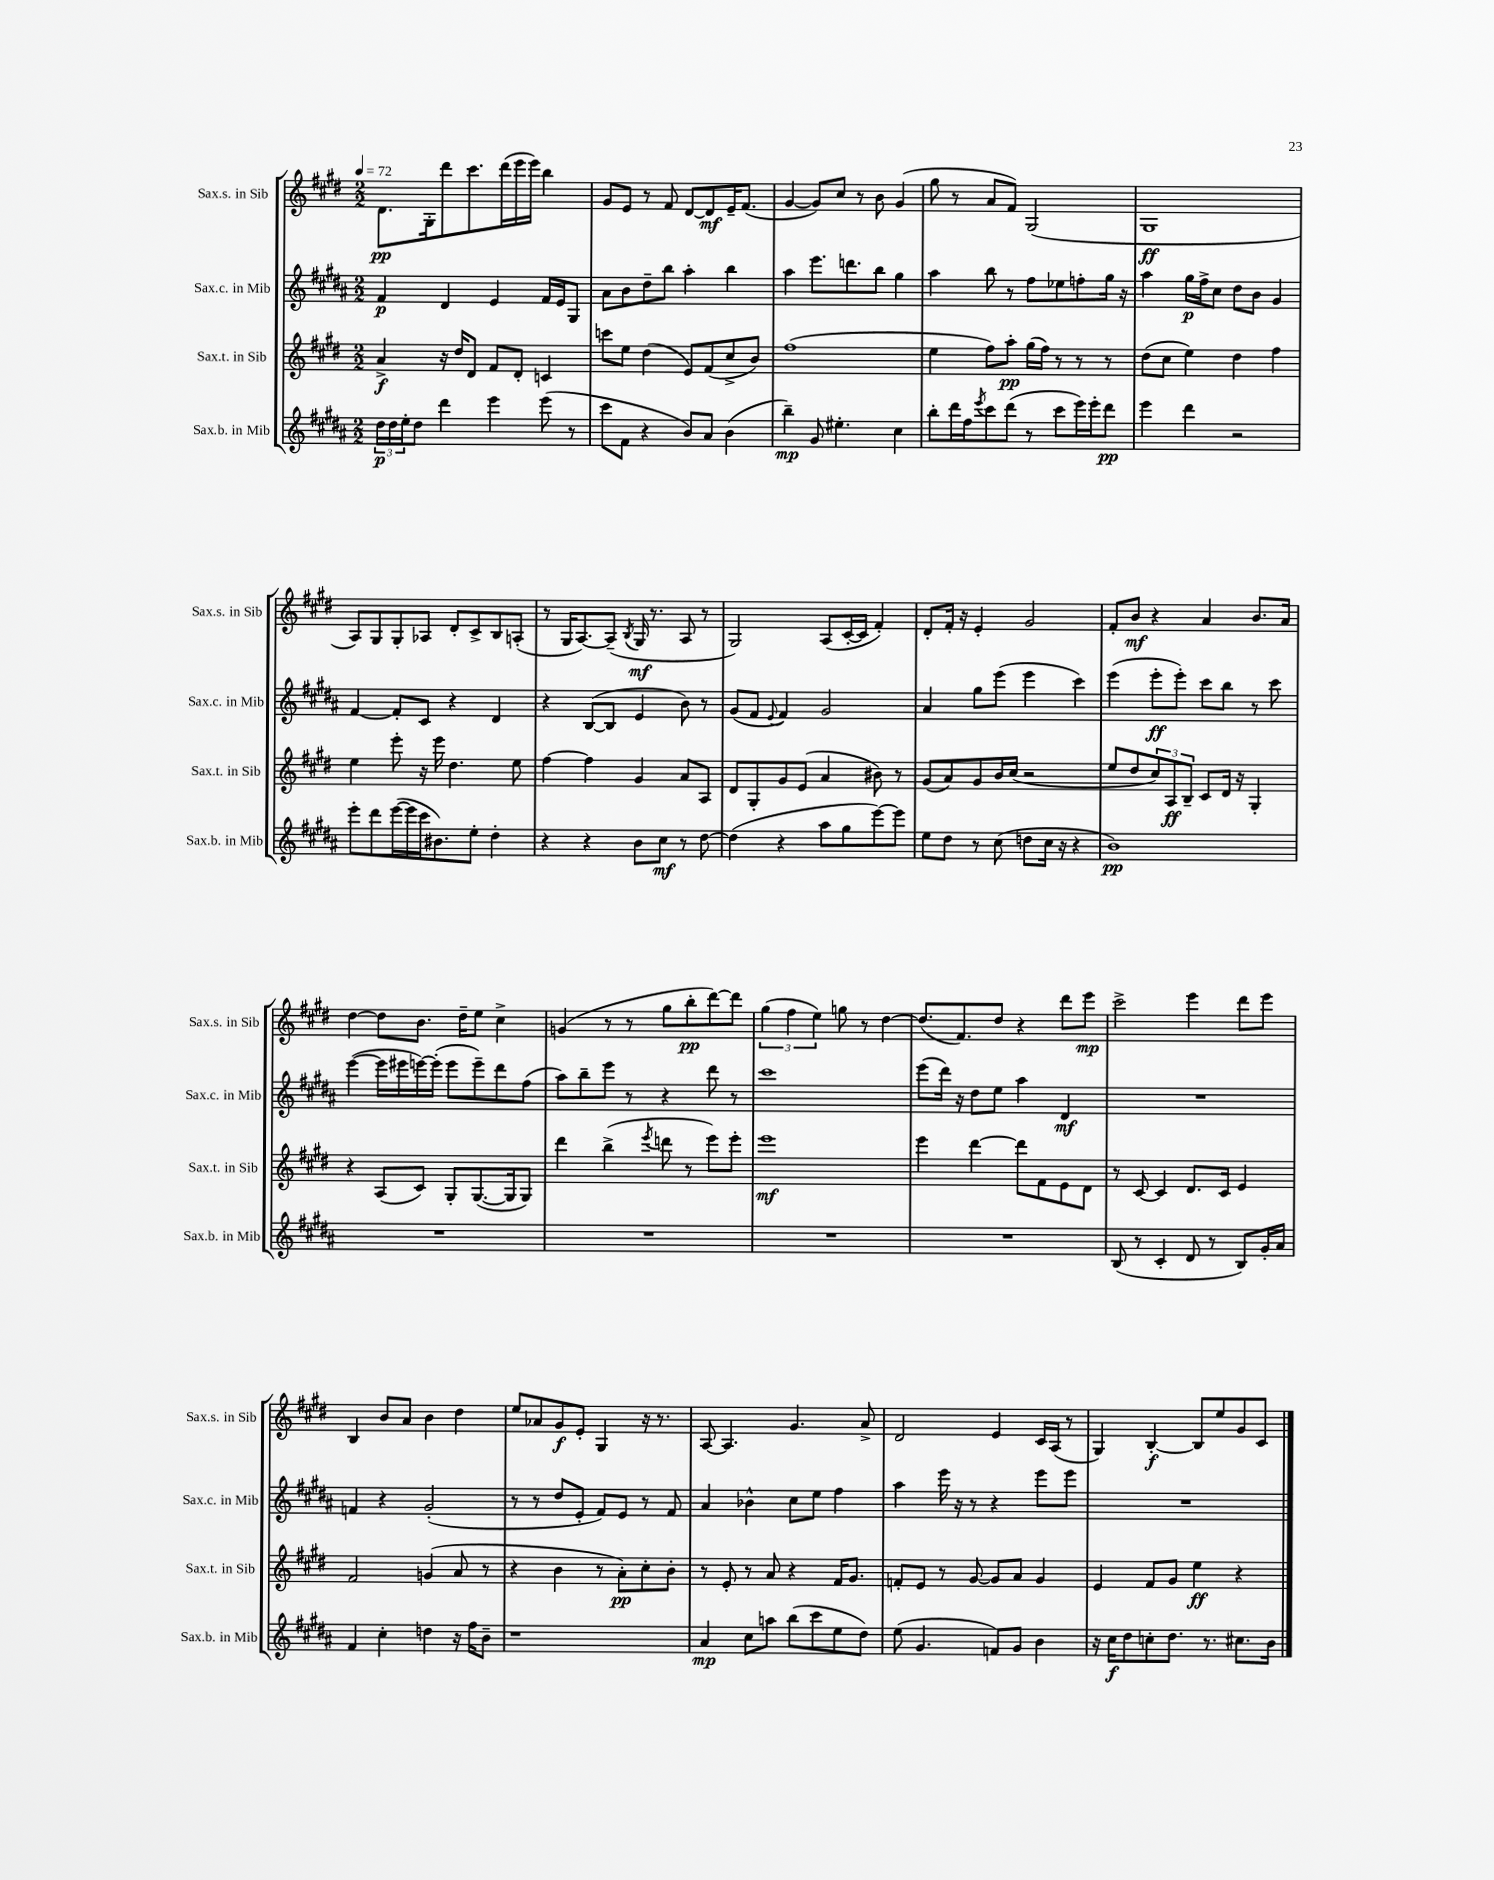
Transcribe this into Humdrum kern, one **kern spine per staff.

**kern	**kern	**kern	**kern
*staff4	*staff3	*staff2	*staff1
*clefG2	*clefG2	*clefG2	*clefG2
*k[f#c#g#d#a#]	*k[f#c#g#d#]	*k[f#c#g#d#a#]	*k[f#c#g#d#]
*M2/2	*M2/2	*M2/2	*M2/2
*MM72	*MM72	*MM72	*MM72
24dd#\LL	4a^/	4f#/	8.d#\L
24dd#\	.	.	.
24ee'\J	.	.	.
8dd#\J	.	.	.
.	.	.	16G#'\k
4ddd#\	16r	4d#/	8ddd#\
.	16dd#/LK	.	.
.	8d#/J	.	8.ccc#\
4eee\	8f#/L	4e/	.
.	.	.	(16ddd#\L
.	8d#'/J	.	16eee\
.	.	.	16eee\JJ)
(8eee\	4c/	16f#/LL	4bb\
.	.	16e/J	.
8r	.	8G#/J	.
=	=	=	=
8ccc#\L	8ccc\L	8a#\L	8g#/L
8f#\J	8ee\J	8b\	8e/J
4r	(4dd#\	8dd#~\	8r
.	.	8bb\J	8f#/
8b/L)	8e/L)	4aa#'\	[8d#/L
8a#/J	(8f#/	.	8d#/]
(4b\	8cc#^/	4bb\	16e~/K
.	.	.	(8.f#/J
.	8b/J)	.	.
=	=	=	=
4bb~\)	(1ff#	4aa#\	[4g#/
8g#/	.	8.eee\L	8g#/]L)
4.ee#'\	.	.	8cc#/J
.	.	8.ddd\	.
.	.	.	8r
.	.	8bb\J	8b\
4cc#\	.	4gg#\	(4g#/
=	=	=	=
8bb'\L	4ee\	4aa#\	8gg#\
16ddd#\L	.	.	8r
16ff#\J	.	.	.
8qeee/	.	.	.
8ccc#\	8ff#\L)	8bb\	8a/L
(8ddd#\J	8aa'\J	8r	8f#/J)
8r	(16gg#\LL	8ff#\L	(2G#/
.	16ff#\JJ)	.	.
8ccc#\L	8r	8ee-\	.
16eee\L)	8r	8ff'\	.
16eee'\J	.	.	.
8ddd#\J	8r	16gg#\Jk	.
.	.	16r	.
=	=	=	=
4eee\	(8dd#\L	4aa#\	1G#
.	8cc#\J	.	.
4ddd#\	4ee\)	16gg#\LL	.
.	.	16ff#^\J	.
.	.	8cc#\J	.
2r	4dd#\	8dd#\L	.
.	.	8b\J	.
.	4ff#\	4g#/	.
=	=	=	=
8eee'\L	4ee\	[4f#/	8A/L)
8ddd#\	.	.	8G#/
([16eee\L	8eee'\	8f#'/]L	8G#'/
16eee\]	.	.	.
16ccc#\J	16r	8c#/J	8A-/J
8.b#\)	16eee\	.	.
.	4.dd#\	4r	8d#'/L
8ee'\J	.	.	8c#^/
4dd#'\	.	4d#/	8B/
.	8ee\	.	(8A'/J
=	=	=	=
4r	[4ff#\	4r	8r
.	.	.	16G#/LK
.	.	.	[8.A/)
4r	4ff#\]	([8B/L	.
.	.	8B/]J	(8A~/]J
.	.	.	8qB/
8b\L	4g#/	4e/	16G#/
.	.	.	8.r
8cc#\J	.	.	.
8r	8a/L	8b\)	8A/
[8dd#\	8A/J	8r	8r
=	=	=	=
(4dd#\]	8d#/L	(8g#/L	2G#/)
.	8G#'/	8f#/J	.
.	.	8qqe/	.
4r	8g#/	4f#/)	.
.	(8e/J	.	.
8aa#\L	4a/	2g#/	(8A/L
8gg#\	.	.	[16c#'/L
.	.	.	16c#/]JJ
[8eee\)	8b#\)	.	4f#'/)
8eee\]J	8r	.	.
=	=	=	=
8ee\L	(8g#/L	4a#/	8d#'/L
8dd#\J	8a/)	.	16f#'/Jk
.	.	.	16r
8r	8g#/	8gg#\L	4e'/
(8cc#\	16b/L	(8eee\J	.
.	(16cc#/JJ	.	.
8dd\L	2r	4eee\	2g#/
16cc#\Jk	.	.	.
16r	.	.	.
4r	.	4ccc#\)	.
=	=	=	=
1b)	8ee/L	(4eee\	8f#'/L
.	8dd#/	.	8b/J
.	12cc#/)	8eee'\L	4r
.	12A/	.	.
.	.	8eee'\J)	.
.	12B~/J	.	.
.	8c#/L	8ccc#\L	4a/
.	16d#/Jk	8bb\J	.
.	16r	.	.
.	4G#'/	8r	8.b/L
.	.	8ccc#\	.
.	.	.	16a/Jk
=	=	=	=
1r	4r	([4eee\	[4dd#\
.	(8A/L	16eee\]LL	8dd#\]L
.	.	16eee#\	.
.	8c#/J)	[16eee\)	8.b\J
.	.	(16eee'\]JJ	.
.	8G#'/L	8eee\L	.
.	.	.	16dd#~\LK
.	([8.G#/	8eee~\)	8ee\J
.	.	8ddd#\	4cc#^\
.	16G#/]k	.	.
.	8G#/J)	(8ff#\J	.
=	=	=	=
1r	4ddd#\	8aa#\L)	(4g/
.	.	8bb~\	.
.	(4bb^\	8eee\J	8r
.	.	8r	8r
.	8qeee/	.	.
.	8ddd\	4r	8gg#\L
.	8r	.	8bb'\
.	8eee\L)	8ddd#\	[8ddd#\)
.	8eee'\J	8r	8ddd#\]J
=	=	=	=
1r	1eee	1ccc#	(6gg#\
.	.	.	6ff#\
.	.	.	6ee\)
.	.	.	8gg\
.	.	.	8r
.	.	.	[4dd#\
=	=	=	=
1r	4eee\	(8eee\L	(8.dd#/]L
.	.	16ddd#\Jk)	.
.	.	16r	8.f#/)
.	[4ddd#\	8dd#\L	.
.	.	8ee\J	8dd#/J
.	8ddd#\]L	4aa#\	4r
.	8f#\	.	.
.	8e\	4d#/	8ddd#\L
.	8d#\J	.	8eee\J
=	=	=	=
(8B/	8r	1r	2ccc#^\
8r	[8c#/	.	.
4c#'/	4c#/]	.	.
8d#/	8.d#/L	.	4eee\
8r	.	.	.
.	16c#/Jk	.	.
8B/L)	4e/	.	8ddd#\L
16g#'/L	.	.	8eee\J
16a#/JJ	.	.	.
=	=	=	=
4f#/	2f#/	4f/	4B/
4cc#'\	.	4r	8b/L
.	.	.	8a/J
4dd\	(4g/	(2g#'/	4b\
16r	8a/	.	4dd#\
16ff#\LK	.	.	.
8b~\J	8r	.	.
=	=	=	=
1r	4r	8r	8ee/L
.	.	8r	8a-/
.	4b\	8dd#/L	8g#/
.	.	8e'/J	8e'/J
.	8r	8f#/L)	4G#/
.	8a'\L)	8e/J	.
.	8cc#'\	8r	16r
.	.	.	8.r
.	8b'\J	8f#/	.
=	=	=	=
4a#/	8r	4a#/	[8A/
.	8e'/	.	4.A/]
8cc#\L	8r	4b-^^\	.
8aa\J	8a/	.	.
(8bb\L	4r	8cc#\L	4.g#/
8ccc#\	.	8ee\J	.
8ee\	16f#/LK	4ff#\	.
.	8.g#/J	.	.
8dd#\J)	.	.	8a^/
=	=	=	=
(8ee\	8f'/L	4aa#\	2d#/
4.g#/	8e/J	.	.
.	8r	16eee\	.
.	.	16r	.
.	[8g#/	8r	.
8f/L)	8g#/]L	4r	4e/
8g#/J	8a/J	.	.
4b\	4g#/	8eee\L	16c#/LL
.	.	.	(16A/JJ
.	.	8eee\J	8r
=	=	=	=
16r	4e/	1r	4G#/)
16cc#\LK	.	.	.
8dd#\	.	.	.
8cc'\	8f#/L	.	[4B'/
8.dd#\J	8g#/J	.	.
.	4ee\	.	8B/]L
8.r	.	.	.
.	.	.	8ee/
8.cc#\L	4r	.	8g#/
.	.	.	8c#/J
16b\Jk	.	.	.
==	==	==	==
*-	*-	*-	*-
